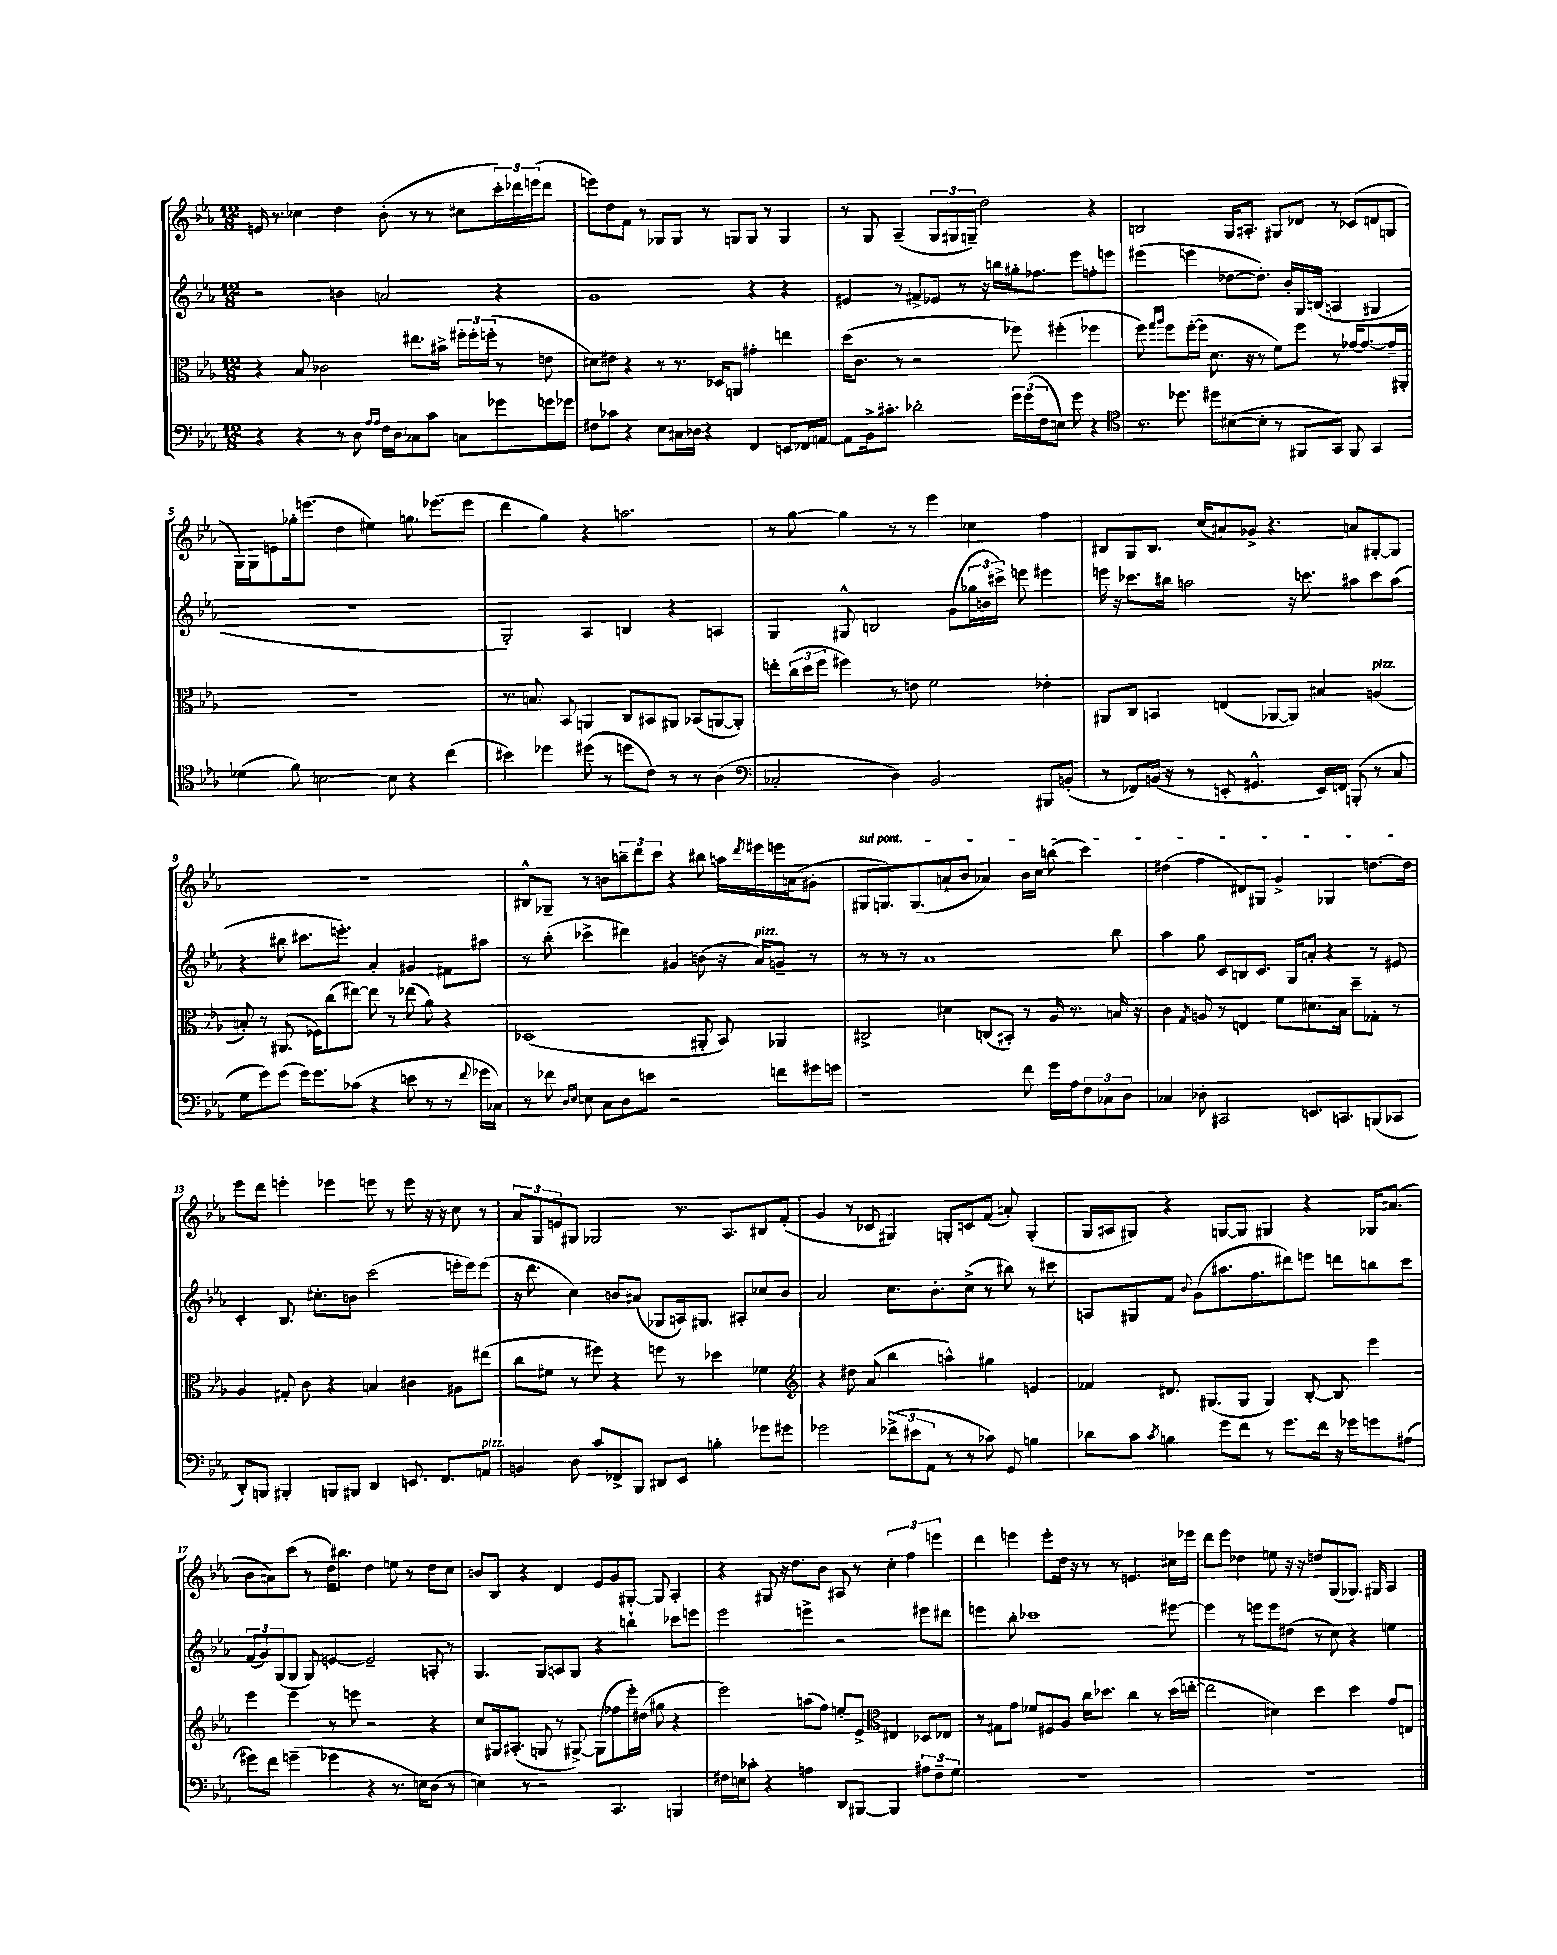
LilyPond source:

<<
\new StaffGroup <<
\new Staff = "s0" {
    \clef treble \key ees \major \numericTimeSignature \time 12/8
    e'16 r8. ces''4 d''4 bes'8-.( r8 r8 cis''8 \tuplet 3/2 { c'''16-.) des'''16 e'''16( } des'''8 |
    e'''8) d''8 f'8 r8 ges8 ges8 r8 g8 g8 r8 g4 |
    r8 g8 aes4--( \tuplet 3/2 { g8 gis8 g8--) } d''2 r4 |
    b2 g16 ais8.-. gis8 des'8 r8 ces'8( d'8 g8 |
    g16) g16 e'8 ges''16-. e'''8.( d''4 eis''4) g''8. ees'''8.( ees'''8 |
    d'''4 g''4) r4 a''2. |
    r8 g''8~ g''4 r8 r8 ees'''4 ces''4 f''4 |
    bis8 g8 bis8. c''16( ais'8) ges'8-> r4. a'8 gis8~-. gis8 |
    R1. |
    bis8-^ ges8-- r8 b'8 \tuplet 3/2 { b''8-- d'''8 c'''8 } r4 bis''8 a''16 \acciaccatura { d'''8 } eis'''16 e'''16 a'16( gis'8-. |
    \once \override TextSpanner.bound-details.left.text = \markup { \italic "sul pont." } gis8\startTextSpan g8.) g8.( a'8-! bes'8 aes'4) bes'16 c''16 b''8( c'''4) |
    dis''4( f''4 dis'8) gis8 g'4-> ges4 d''8.~ d''16\stopTextSpan |
    ees'''8 d'''8 e'''4-. ees'''4 e'''8 r8 e'''8 r16 r16 c''8 r8 |
    \tuplet 3/2 { aes'8 g8 e'8 } gis8 ges2 r8. aes8. bis8 f'8-.( |
    g'4 r8 ces'8 gis4) g8-. c'8 f'8( a'8-.) g4-.( |
    g16 ais16 gis8) r4 g8~ g8 gis4 r4 ges16 ais'8.( |
    bes'8 a'8) c'''8( r8 d''16) bis''8. d''4 e''8 r8 d''8 c''8 |
    b'8 bes8 r4 d'4 ees'8 g'8 gis8~-. gis8 aes4-. |
    r4 gis8 r16 d''8. bes'8 ais8 r8 \tuplet 3/2 { c''4-. f''4 e'''4 } |
    d'''4 e'''4 e'''8-. d''16 r16 r8 r8 e'4. cis''16 ees'''16 |
    d'''8 ees'''8 des''4 e''8 r16 r16 d''8 g8( ges8.) gis16 aes4 \bar "|." |
}
\new Staff = "s1" {
    \clef treble \key ees \major \numericTimeSignature \time 12/8
    r2 b'4 a'2 r4 |
    g'1 r4 r4 |
    eis'4 r8 fis'8-> ees'8 r8 r16 b''16 gis''16-. fes''8. ees'''8 f''8-. e'''8 |
    eis'''4( e'''4 des''8~ des''8.-.) bes'16-. g16 b16( a4 gis4 |
    R1. |
    g2-.) aes4 b4 r4 a4 |
    g4 gis8-^ b2 g'8( \tuplet 3/2 { ges''16 b'16 cis'''16->) } e'''8 eis'''4 |
    e'''16 r16 ces'''8. bis''16 a''2 r16 c'''8. ais''8 c'''8 ais''8( |
    r4 bis''8 cis'''8. e'''8.-.) aes'4-. gis'4 fis'8 ais''8 |
    r8 bes''8-.( ces'''4-> dis'''4) gis'4 b'8( r16 aes'16^\markup { \italic "pizz." }) g'8-- r8 |
    r8 r8 r8 aes'1 bes''8 |
    aes''4 g''8 c'8 b8 c'8. g16 a'8-. r4 r8 eis'8 |
    c'4-. bes8. cis''8.-. b'8 c'''2( e'''16-. e'''16) e'''8( |
    r16 d'''8. c''4) b'8 ais'8( ges8 a16) gis8. ais8-. ces''8 b'8 |
    aes'2 c''8. bes'8.-. c''8->( r8 bis''8) r8 cis'''8 |
    a8 gis8 f'8 \appoggiatura { bes'8 } g'8( ais''8. f''8. dis'''8) e'''8 d'''8 b''8 c'''8 |
    \tuplet 3/2 { f'8( g'8) g8( } g8 g8) e'4~ e'2-- a8-. r8 |
    g4. g8 a8 g8 r4 b''4-! ces'''8 e'''8 |
    ees'''2 e'''4-> r2 eis'''8 dis'''8 |
    e'''4 bes''8-. ces'''1 eis'''8~ |
    eis'''4 r8 e'''8 e'''8 dis''8( r8 c''8) r4 e''4 \bar "|." |
}
\new Staff = "s2" {
    \clef alto \key ees \major \numericTimeSignature \time 12/8
    r4 bes8 ces'2 eis''8. bis'16-> \tuplet 3/2 { fis''16-. fis''16-. f''16-.( } r8 e'8 |
    dis'8) eis'8 r4 r8 r8. des16 a,8 gis'4-. e''4 |
    d''16( c'8. r8 r2 fes''8) fis''4-.( fes''4 |
    f''8) \grace { g''16 aes''16 } f''8 f''16~-.( f''16 d'8. r16 r8 f'8) f''8 r8 ges'16~ ges'8.~ ges'16-- ais,16-. |
    R1. |
    r8. b8. bes,8 a,4 c8 bis,8 ais,8 bes,8( a,8~ a,8-.) |
    e''8-. \tuplet 3/2 { c''16( d''16 f''16 } fis''4) r8 e'8 f'2 ees'4-. |
    ais,8 c8 b,4 e4( aes,8~ aes,8) bis4 a4^\markup { \italic "pizz." }( |
    b8-.) r8 ais,8.( fes16) c''8( eis''8~) eis''8 r8 ees''8( aes'8) r4 |
    des1( ais,8-. bes,8) aes,4 |
    cis2-> dis'4 c8( bis,8-.) r8 aes16 r8. b16 r16 |
    c'4 \acciaccatura { g8 } a8 r8 e4 f'8 dis'8. bes16 d''8-- ges8-. r8 |
    aes4 gis8-. c'8 r4 b4 cis'4 ais8 eis''8( |
    c''8 fis'8 r8 fis''8) r4 f''8 r8 des''4 fes'4 |
    \clef treble r4 dis''8 aes'8( bes''4 a''4-^) gis''4 e'4 |
    fes'4 dis'8. gis8.( gis8 gis4) bes8~-. bes8 ees'''4 |
    ees'''4 ees'''4 r8 e'''8 r2 r4 |
    c''8 gis16 ais8.-.( g8 r8 gis8~->) gis8( fes''8 ees'''16-.) dis''16( gis''8 r4 |
    ees'''2) a''8( f''8) e''8-. ees'8-> \clef alto eis4 des8 ees8 |
    r8 gis8 g'8 fes'8 fis8 aes8 c''16 des''8. c''4 r8 des''16( e''16~-. |
    e''2 dis'4) d''4 d''4 g'8 e8 \bar "|." |
}
\new Staff = "s3" {
    \clef bass \key ees \major \numericTimeSignature \time 12/8
    r4 r4 r8 d8 \grace { aes16 aes16 } f16 d16 ces8 c'8 c8 ges'8 g'16 ges'16 |
    fis8 ces'8 r4 ees8 cis16 des16 r4 f,4 e,8 fes,16 a,16~ |
    a,8 bes,16-> cis'8.-. des'2-. \tuplet 3/2 { g'16 g'16( f16 } e8) g'8 r4 |
    \clef tenor r8. des''8. dis''8 bis8~( bis8-. r8 fis,8 g,8) fis,8 g,4 |
    des'4( f'8) b2~ b8 r4 c''4( |
    bis'4) des''4 dis''8( r8 d''8 c'8) r8 r8 aes4( |
    \clef bass ces2-. d4) bes,2 bis,,8 b,8-.( |
    r8 fes,8) b,16( r16 r8 e,8-. gis,4.-^ e,16) f,16 b,,8-.( r8 c8 |
    g8 g'8) g'8( g'16) g'8. ces'8( r4 e'8 r8 r8 \appoggiatura { f'8 } ges'16 ces16) |
    r8 fes'8 \grace { d16 ees16 } e8 c8 d8 e'8 r2 f'8 gis'16 g'16 |
    r1 f'8 g'16 aes16 \tuplet 3/2 { f8 ces8 d8 } |
    ces4 des8-. cis,2 e,8. c,8. b,,8( ces,8 |
    d,8-.) b,,8 bis,,4-. b,,8 bis,,8 d,4 e,8. f,8. a,8^\markup { \italic "pizz." } |
    b,4 d8 c'8 fes,8-> bes,,8 dis,8 ees,8 b4-. ges'8 gis'8 |
    ges'2 \tuplet 3/2 { fes'8->( eis'8 aes,8 } r8 r8 ces'8) g,8 b4 |
    des'8 c'8 \acciaccatura { c'8 } b4 g'8 f'8 r8 g'8. f'16 r16 ges'16 g'8 ais8( |
    gis'8) f'8 g'4--( ges'4 r4 r8. e16) d8( r8 |
    e4) r8 r2 c,4. b,,4 |
    fis16 e16 ces'8-. r4 a4 d,8 bis,,8~ bis,,4 \tuplet 3/2 { ais8 fis8-- g8 } |
    R1. |
    R1. \bar "|." |
}
>>
>>
